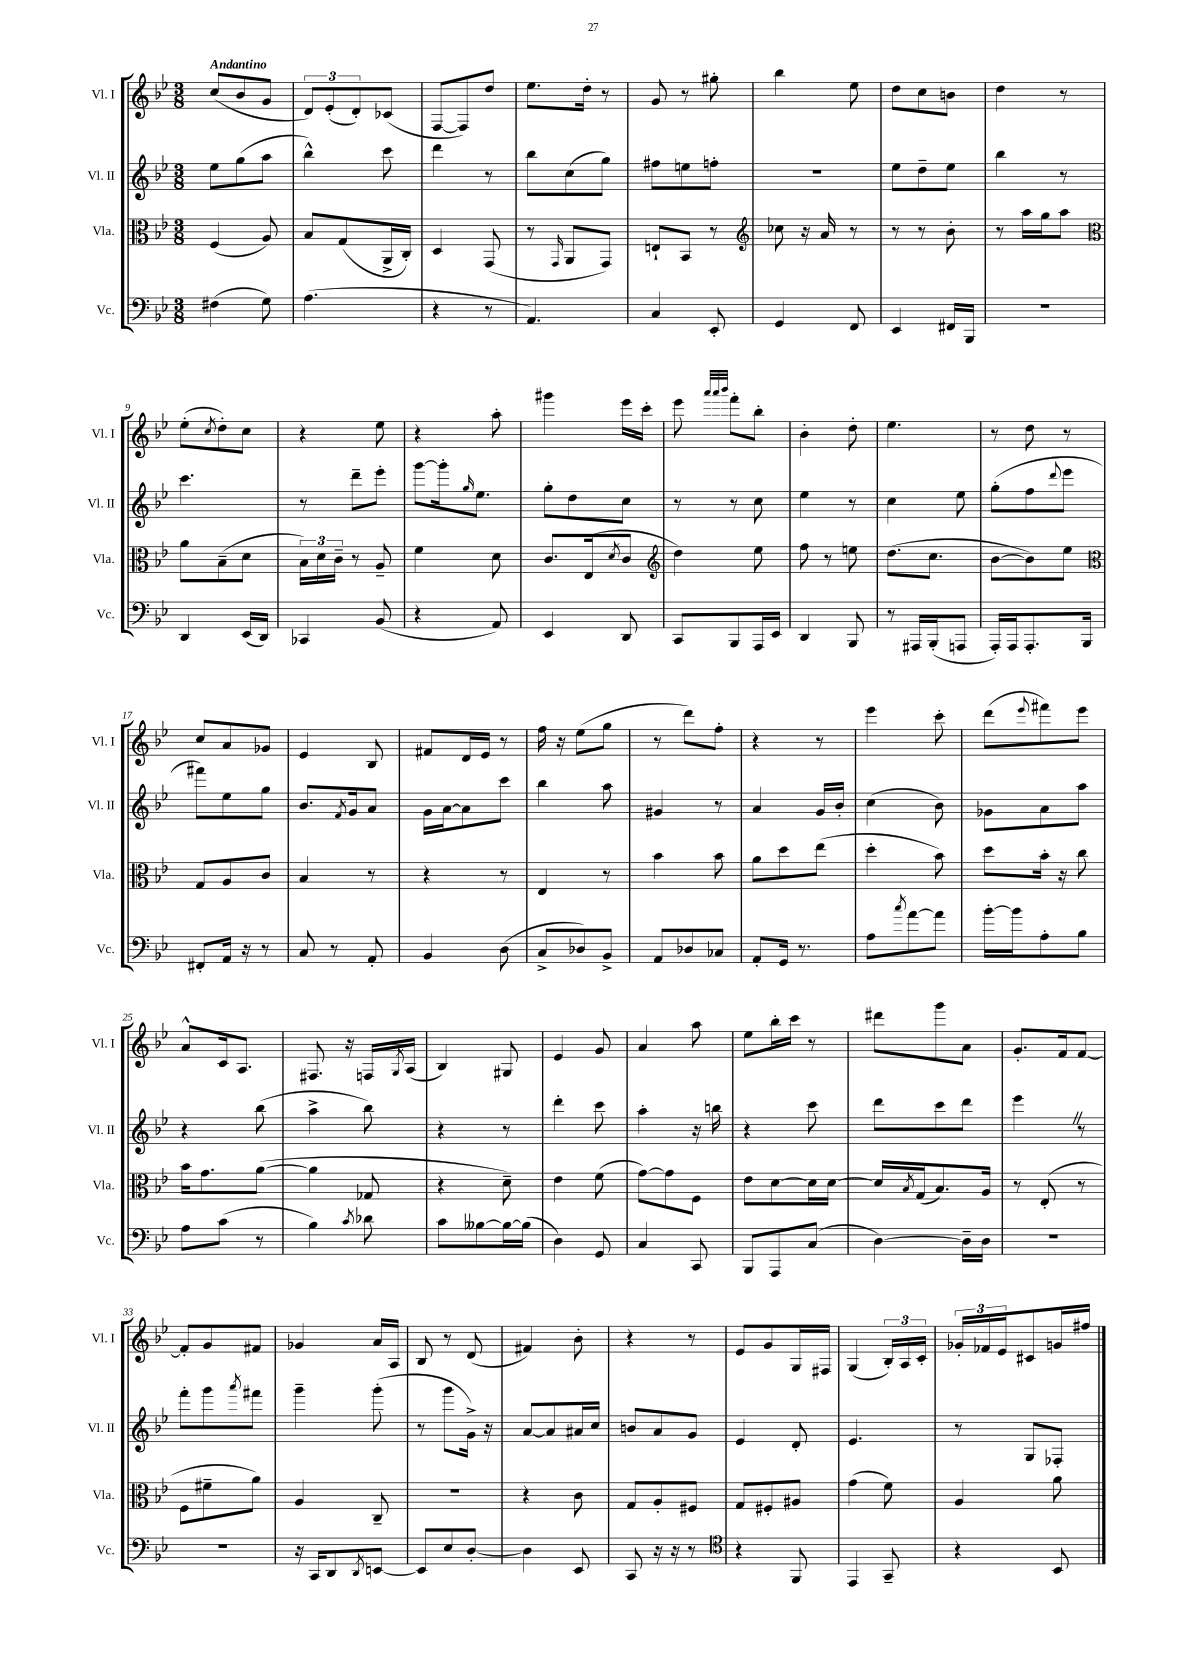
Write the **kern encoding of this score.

**kern	**kern	**kern	**kern
*staff4	*staff3	*staff2	*staff1
*clefF4	*clefC3	*clefG2	*clefG2
*k[b-e-]	*k[b-e-]	*k[b-e-]	*k[b-e-]
*M3/8	*M3/8	*M3/8	*M3/8
(4F#	(4F	8ee-	(8cc
.	.	(8gg	8b-
8G)	8A)	8aa	8g
=	=	=	=
(4.A	8B-	4bb-^^)	12d)
.	.	.	(12e-'
.	(8G	.	.
.	.	.	12d')
.	16AA^	8ccc	(8c-
.	16C')	.	.
=	=	=	=
4r	4D	4ddd	[8F
.	.	.	8F])
8r	(8GG	8r	8dd
=	=	=	=
4.AA)	8r	8bb-	8.ee-
.	16qqGG	.	.
.	8AA	(8cc	.
.	.	.	16dd'
.	8GG)	8gg)	8r
=	=	=	=
4C	8E`	8ff#	8g
.	8BB-	8ee	8r
8EE-'	8r	8ff'	8gg#'
=	=	=	=
*	*clefG2	*	*
4GG	8cc-	4.r	4bb-
.	16r	.	.
.	16a	.	.
8FF	8r	.	8ee-
=	=	=	=
4EE-	8r	8ee-	8dd
.	8r	8dd~	8cc
16FF#	8b-'	8ee-	8b
16BBB-	.	.	.
=	=	=	=
4.r	8r	4bb-	4dd
.	16aa	.	.
.	16gg	.	.
.	8aa	8r	8r
=	=	=	=
*	*clefC3	*	*
4DD	8a	4.ccc	(8ee-'
.	.	.	8qcc
.	(8B-~	.	8dd')
(16EE-	8d	.	8cc
16DD)	.	.	.
=	=	=	=
4CC-	24B-)	8r	4r
.	24d	.	.
.	24c~	.	.
.	8r	8ddd~	.
(8BB-	8A~	8eee-'	8ee-
=	=	=	=
4r	4f	[8ggg	4r
.	.	16ggg']	.
.	.	16qqgg	.
.	.	8.ee-	.
8AA)	8d	.	8aa'
=	=	=	=
4EE-	8.c	8gg'	4ggg#
.	.	8dd	.
.	(16E-	.	.
.	8qd	.	.
8DD	8c	8cc	16eee-
.	.	.	16ccc'
=	=	=	=
*	*clefG2	*	*
8CC	4dd)	8r	8eee-
.	.	.	32qqaaa
.	.	.	32qqaaa
.	.	.	32qqbbb-
8BBB-	.	8r	8fff'
16AAA	8ee-	8cc	8bb-'
16EE-	.	.	.
=	=	=	=
4DD	8ff	4ee-	4b-'
.	8r	.	.
8BBB-	8ee	8r	8dd'
=	=	=	=
8r	(8.dd	4cc	4.ee-
16AAA#	.	.	.
(16BBB-'	8.cc	.	.
8AAA	.	8ee-	.
=	=	=	=
16AAA')	[8b-	(8gg'	8r
16AAA	.	.	.
8.AAA'	8b-])	8ff	8dd
.	.	8qqddd	.
.	8ee-	8eee-	8r
16BBB-	.	.	.
=	=	=	=
*	*clefC3	*	*
8FF#'	8G	8fff#)	8cc
16AA	8A	8ee-	8a
16r	.	.	.
8r	8c	8gg	8g-
=	=	=	=
8C	4B-	8.b-	4e-
8r	.	.	.
.	.	8qf	.
.	.	16g	.
8AA'	8r	8a	8B-
=	=	=	=
4BB-	4r	16g	8f#
.	.	[16a	.
.	.	8a]	16d
.	.	.	16e-
(8D	8r	8ccc	8r
=	=	=	=
8C^	4E-	4bb-	16ff
.	.	.	16r
8D-)	.	.	(8ee-
8BB-^	8r	8aa	8gg
=	=	=	=
8AA	4b-	4g#	8r
8D-	.	.	8ddd)
8C-	8b-	8r	8ff'
=	=	=	=
8AA'	8a	4a	4r
16GG	8dd	.	.
8.r	.	.	.
.	(8ee-	16g	8r
.	.	16b-'	.
=	=	=	=
8A	4dd'	(4cc	4eee-
8qcc	.	.	.
[8a	.	.	.
8a]	8b-)	8b-)	8ccc'
=	=	=	=
[16b-'	8dd	8g-	(8ddd
16b-]	.	.	.
.	.	.	8qqeee-
8A'	16b-'	8a	8fff#)
.	16r	.	.
8B-	8cc	8aa	8eee-
=	=	=	=
8A	16b-	4r	8a^^
.	8.g	.	.
(8c	.	.	16c
.	.	.	8.A
8r	([8a	(8bb-	.
=	=	=	=
4B-)	4a]	4aa^	8.F#
.	.	.	16r
8qc	.	.	.
8d-	8G-	8bb-)	16F
.	.	.	8qG
.	.	.	(16A
=	=	=	=
8c	4r	4r	4B-)
[8B--	.	.	.
16B--_	8d~)	8r	8G#
(16B--]	.	.	.
=	=	=	=
4D)	4e-	4ddd'	4e-
8GG	(8f	8ccc	8g
=	=	=	=
4C	[8g)	4aa'	4a
.	8g]	.	.
8CC	8F	16r	8aa
.	.	16bb	.
=	=	=	=
8BBB-	8e-	4r	8ee-
8AAA	[8d	.	16bb-'
.	.	.	16ccc
(8C	16d]	8ccc	8r
.	[16d	.	.
=	=	=	=
[4D)	16d]	8ddd	8ddd#
.	8qB-	.	.
.	(16G	.	.
.	8.B-)	8ccc	8ggg
16D~]	.	8ddd	8a
16D	16A	.	.
=	=	=	=
4.r	8r	4eee-	8.g'
.	(8E-'	.	.
.	.	.	16f
.	8r	8r	[8f
=	=	=	=
4.r	8F	8fff'	8f']
.	8f#~	8ggg	8g
.	.	8qaaa	.
.	8a)	8fff#	8f#
=	=	=	=
16r	4A	4ggg~	4g-
16CC	.	.	.
8DD	.	.	.
8qDD	.	.	.
[8EE	8C~	(8ggg'	16a
.	.	.	16A
=	=	=	=
8EE]	4.r	8r	8B-
8E-	.	8ggg	8r
[8D'	.	16g^)	(8d
.	.	16r	.
=	=	=	=
4D]	4r	[8a	4f#)
.	.	8a]	.
8EE-	8c	16a#	8b-'
.	.	16cc	.
=	=	=	=
8CC	8G	8b	4r
16r	8A'	8a	.
16r	.	.	.
8r	8F#	8g	8r
=	=	=	=
*clefC4	*	*	*
4r	8G	4e-	8e-
.	8F#'	.	8g
8FF	8A#	8d'	16G
.	.	.	16F#
=	=	=	=
4EE-	(4g	4.e-	(4G
8GG~	8f)	.	24B-')
.	.	.	24A
.	.	.	24c'
=	=	=	=
4r	4A	8r	24g-'
.	.	.	24f-
.	.	.	24e-
.	.	8G	8c#
8BB-	8a	8F-'	16g
.	.	.	16ff#
==	==	==	==
*-	*-	*-	*-
